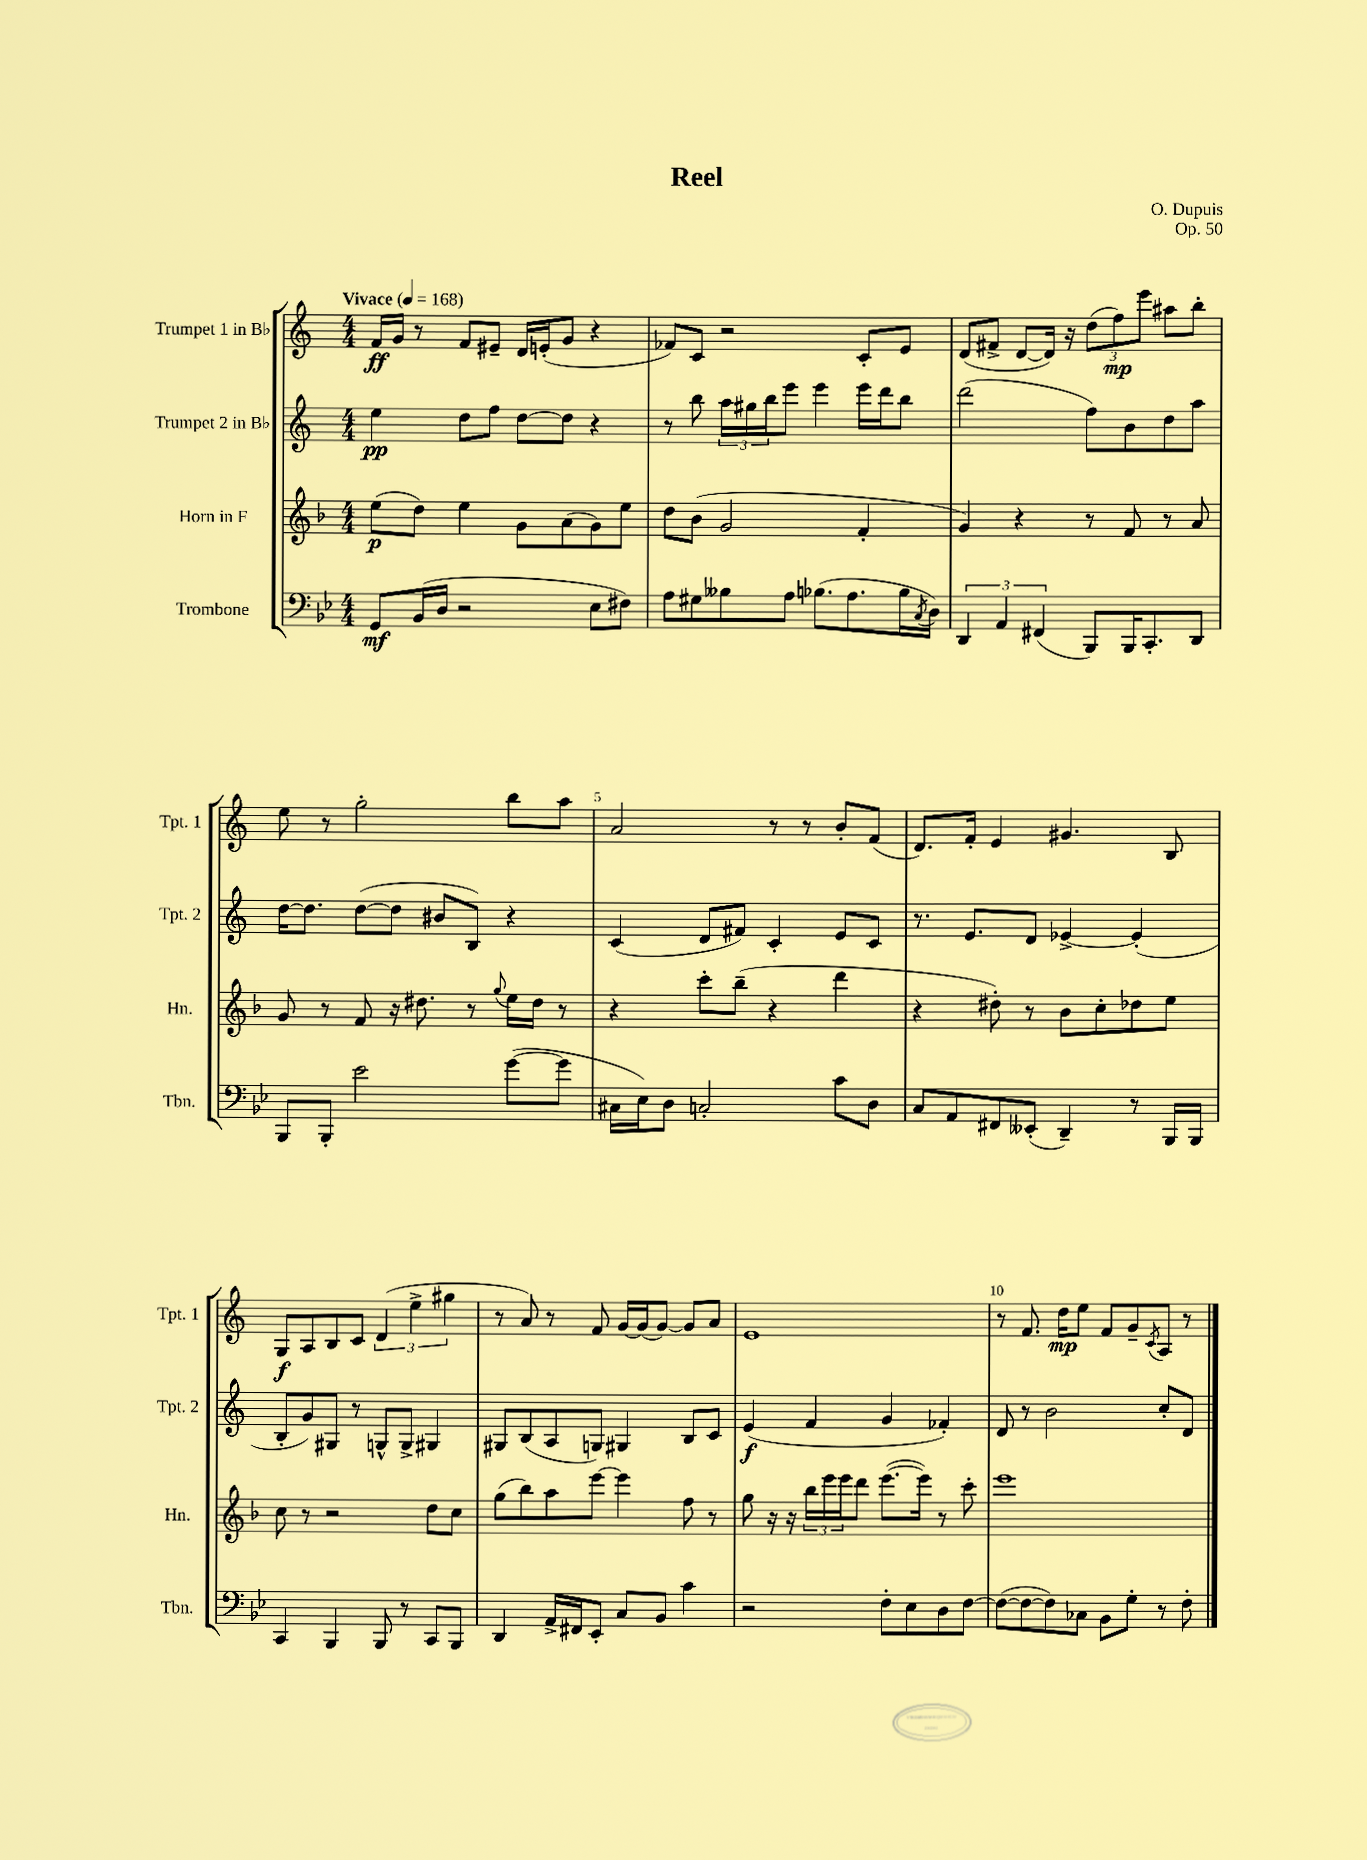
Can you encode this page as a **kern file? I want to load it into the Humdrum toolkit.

**kern	**kern	**kern	**kern
*staff4	*staff3	*staff2	*staff1
*clefF4	*clefG2	*clefG2	*clefG2
*k[b-e-]	*k[b-]	*k[]	*k[]
*M4/4	*M4/4	*M4/4	*M4/4
*MM168	*MM168	*MM168	*MM168
8GG/L	(8ee\L	4ee\	16f/LL
.	.	.	16g/JJ
(16BB-/L	8dd\J)	.	8r
16D/JJ	.	.	.
2r	4ee\	8dd\L	8f/L
.	.	8ff\J	8e#~/J
.	8g\L	[8dd\L	16d/LL
.	.	.	(16e'/J
.	(8a\	8dd\]J	8g/J
8E-\L	8g\)	4r	4r
8F#\J)	8ee\J	.	.
=	=	=	=
8A\L	8dd\L	8r	8f-/L)
8G#\	(8b-\J	8bb\	8c/J
8B--\	2g/	24aa\LL	2r
.	.	24gg#\	.
.	.	24bb\J	.
8A\J	.	8eee\J	.
(8.B-\L	.	4eee\	.
8.A\	.	.	.
.	4f'/	16eee\LL	8c'/L
.	.	16ddd\J	.
16B-\L	.	8bb\J	8e/J
8qC/	.	.	.
16D\JJ)	.	.	.
=	=	=	=
6DD/	4g/)	(2ddd\	(8d/L
.	.	.	8f#^/J
6AA/	.	.	.
.	4r	.	[8d/L
(6FF#/	.	.	.
.	.	.	16d/]Jk)
.	.	.	16r
8BBB-/L)	8r	8ff\L)	(12dd\L
.	.	.	12ff\)
16BBB-/K	8f/	8b\	.
.	.	.	12eee\J
8.CC'/	.	.	.
.	8r	8dd\	8aa#\L
8DD/J	8a/	8aa\J	8bb'\J
=	=	=	=
8BBB-/L	8g/	[16dd\LK	8ee\
.	.	8.dd\]J	.
8BBB-'/J	8r	.	8r
2e-\	8f/	([8dd\L	2gg'\
.	16r	8dd\]J	.
.	8.dd#\	.	.
.	.	8b#/L	.
.	8r	8B/J)	.
.	8qqgg/	.	.
([8g\L	16ee\LL	4r	8bb\L
.	16dd#\JJ	.	.
8g\]J	8r	.	8aa\J
=	=	=	=
16C#\LL	4r	(4c/	2a/
16E-\J)	.	.	.
8D\J	.	.	.
2C'/	8ccc'\L	8d/L	.
.	(8bb-~\J	8f#/J)	.
.	4r	4c'/	8r
.	.	.	8r
8c\L	4ddd\	8e/L	8b'/L
8D\J	.	8c/J	(8f/J
=	=	=	=
8C/L	4r	8.r	8.d/L)
8AA/	.	.	.
.	.	8.e/L	16f'/Jk
8FF#/	8dd#'\)	.	4e/
(8EE--'/J	8r	8d/J	.
4DD~/)	8b-\L	[4e-^/	4.g#/
.	8cc'\	.	.
8r	8dd-\	(4e-'/]	.
16BBB-/LL	8ee\J	.	8B/
16BBB-/JJ	.	.	.
=	=	=	=
4CC/	8cc\	8B'/L	8G/L
.	8r	8g/)	8A/
4BBB-/	2r	8G#/J	8B/
.	.	8r	8c/J
8BBB-/	.	8G^^/L	(6d/
8r	.	8G^/J	.
.	.	.	6ee^\
8CC/L	8dd\L	4G#/	.
.	.	.	6gg#\
8BBB-/J	8cc\J	.	.
=	=	=	=
4DD/	(8gg\L	8G#/L	8r
.	8bb-\)	(8B/	8a/)
16AA^/LL	8aa\	8A/	8r
16FF#/J	.	.	.
8EE-'/J	[8eee\J	8G/J)	8f/
8C/L	4eee\]	4G#/	[16g/LL
.	.	.	(16g/]J
8BB-/J	.	.	[8g/J)
4c\	8ff\	8B/L	8g/]L
.	8r	8c/J	8a/J
=	=	=	=
2r	8gg\	(4e/	1e
.	16r	.	.
.	16r	.	.
.	24bb-\LL	4f/	.
.	24eee\	.	.
.	24eee\J	.	.
.	8ddd\J	.	.
8F'\L	([8.eee\L	4g/	.
8E-\	.	.	.
.	16eee\]Jk)	.	.
8D\	8r	4f-'/)	.
[8F\J	8ccc'\	.	.
=	=	=	=
(8F\_L	1eee	8d/	8r
8F\_	.	8r	8.f/
8F\])	.	2b\	.
.	.	.	16dd\LK
8C-\J	.	.	8ee\J
8BB-\L	.	.	8f/L
8G'\J	.	.	8g~/
.	.	.	8qc/
8r	.	8cc'/L	8A/J
8F'\	.	8d/J	8r
==	==	==	==
*-	*-	*-	*-
